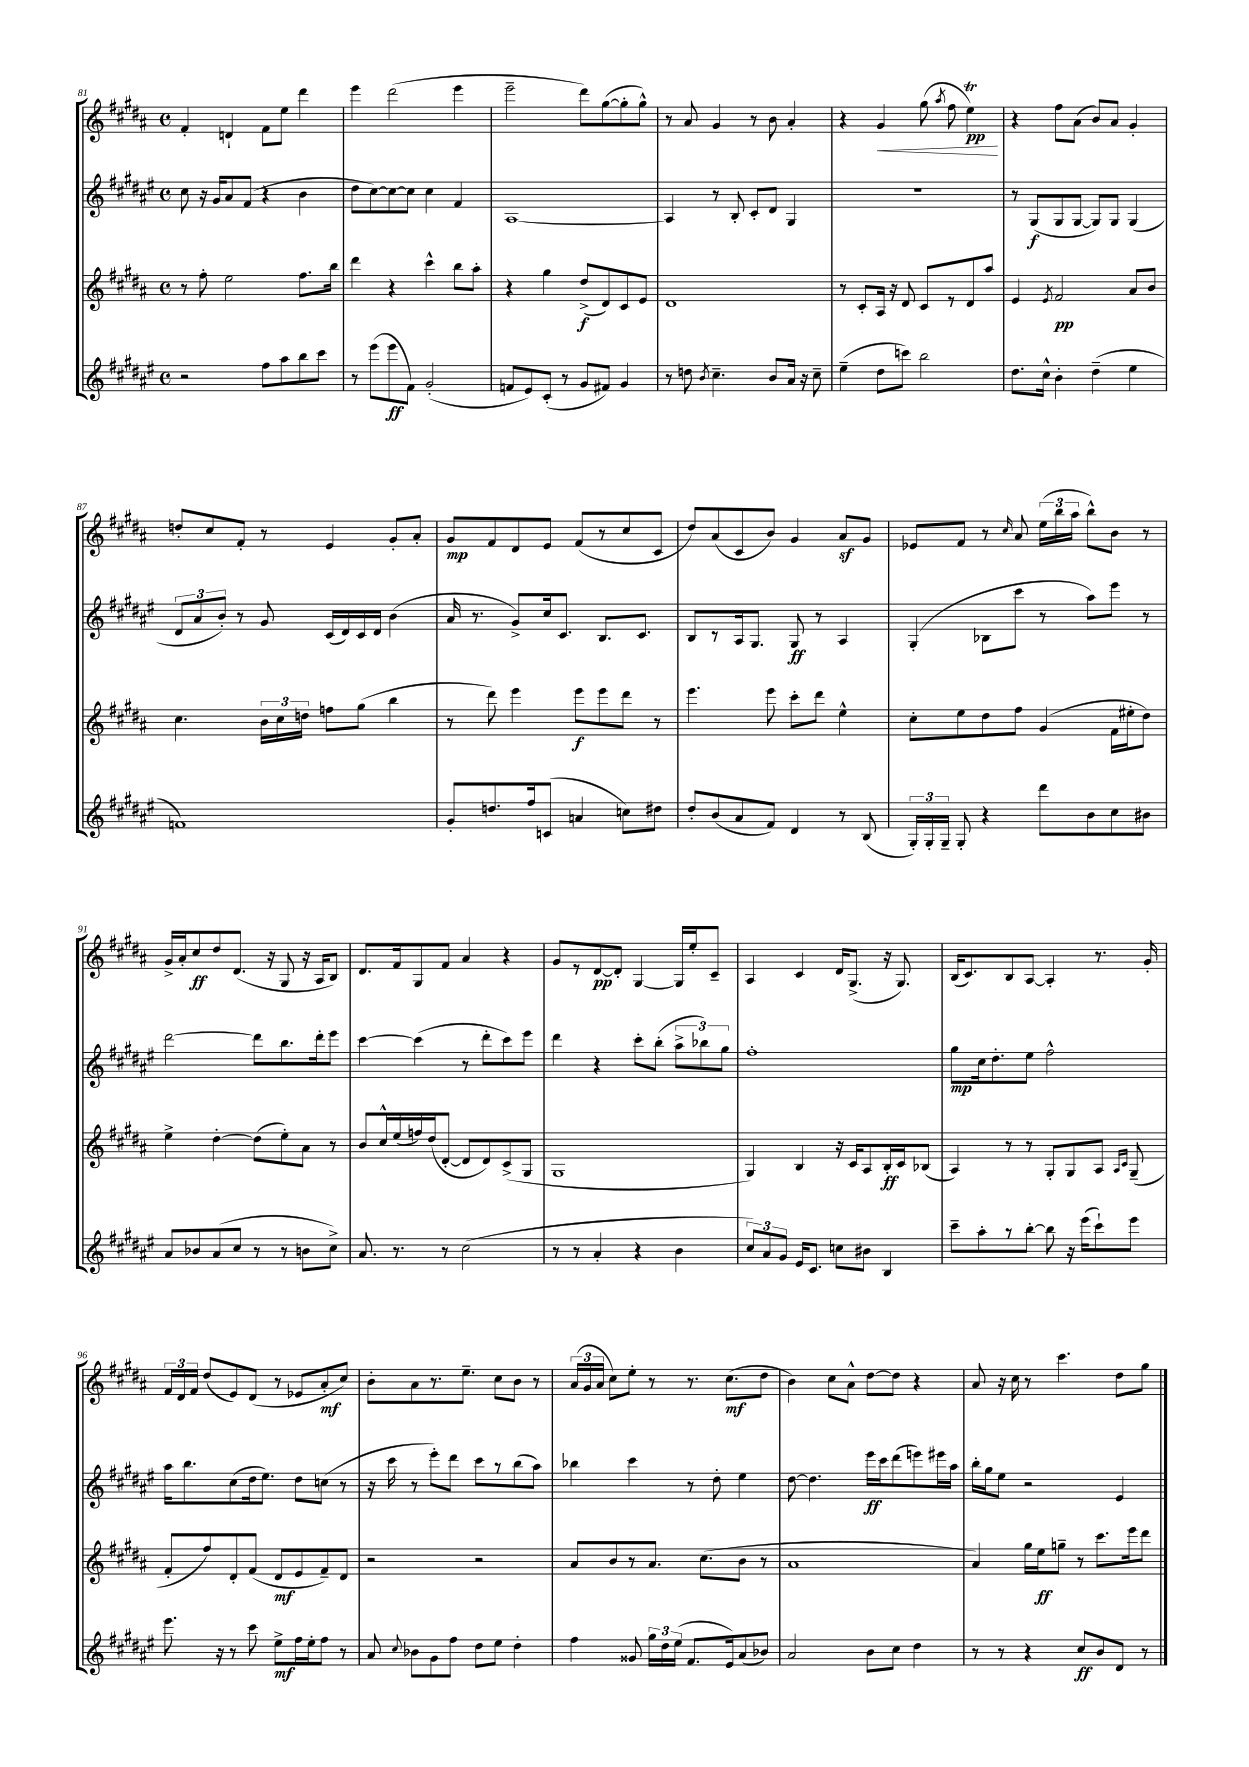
<<
\new StaffGroup <<
\new Staff = "s0" {
    \clef treble \key b \major \defaultTimeSignature \time 4/4
    \autoBeamOff fis'4-. d'4-! fis'8[ e''8] dis'''4 |
    e'''4 dis'''2( e'''4 |
    e'''2-- dis'''8[) gis''8~( gis''8-. gis''8]-^) |
    r8 ais'8 gis'4 r8 b'8 ais'4-. |
    r4 gis'4\< gis''8( \acciaccatura { ais''8 } fis''8 e''4\trill\pp\!) |
    r4 fis''8[ ais'8]( b'8[) ais'8] gis'4-. |
    d''8[-. cis''8 fis'8]-. r8 e'4 gis'8[-. ais'8]-. |
    gis'8[\mp fis'8 dis'8 e'8] fis'8[( r8 cis''8 cis'8] |
    dis''8[) ais'8( cis'8 b'8]) gis'4 ais'8[\sf gis'8] |
    ees'8[ fis'8] r8 \grace { cis''16 } ais'8 \tuplet 3/2 { e''16[( b''16 ais''16] } b''8[-^) b'8] r8 |
    gis'16[-> ais'16-. cis''8\ff dis''8 dis'8.]( r16 gis8 r16 ais16[ b8]) |
    dis'8.[ fis'16 gis8 fis'8] ais'4 r4 |
    gis'8[ r8 dis'8~\pp dis'8]-. gis4~ gis16[ e''16-. cis'8]-- |
    ais4 cis'4 dis'16[ gis8.]->( r16 gis8.) |
    b16[( cis'8.) b8 ais8]~ ais4-. r8. gis'16-. |
    \tuplet 3/2 { fis'16[ dis'16 fis'16] } dis''8[( e'8) dis'8]( r8 ees'8[ ais'8-.\mf cis''8]) |
    b'8[-. ais'8 r8. e''8.]-- cis''8[ b'8] r8 |
    \tuplet 3/2 { ais'16[( gis'16 ais'16] } cis''8[) e''8]-. r8 r8. cis''8.[\mf( dis''8] |
    b'4) cis''8[ ais'8]-^ dis''8[~ dis''8] r4 |
    ais'8 r16 cis''16 r8 cis'''4. dis''8[ gis''8] \bar "|." |
}
\new Staff = "s1" {
    \clef treble \key fis \major \defaultTimeSignature \time 4/4
    \autoBeamOff cis''8 r16 gis'16[ ais'8 fis'8]( r4 b'4 |
    dis''8[ cis''8~) cis''8~ cis''8] cis''4 fis'4 |
    ais1~ |
    ais4 r8 b8-. cis'8[-. dis'8] gis4 |
    R1 |
    r8 gis8[\f( gis8 gis8]~ gis8[) gis8] gis4( |
    \tuplet 3/2 { dis'8[ ais'8 b'8]-.) } r8 gis'8 cis'16[( dis'16) cis'16 dis'16] b'4( |
    ais'16 r8. gis'8[->) cis''16 cis'8.] b8.[ cis'8.] |
    b8[ r8 ais16 gis8.] gis8\ff r8 ais4 |
    gis4-.( bes8[ cis'''8] r8 ais''8[) eis'''8] r8 |
    dis'''2~ dis'''8[ b''8. dis'''16-. eis'''8] |
    cis'''4~ cis'''4( r8 dis'''8[-. cis'''8) eis'''8] |
    dis'''4 r4 cis'''8[-. b''8]-.( \tuplet 3/2 { ais''8[-> bes''8) gis''8] } |
    fis''1-. |
    gis''8[\mp cis''16 dis''8.-. eis''8] fis''2-^ |
    ais''16[ b''8. cis''8( dis''16 eis''8.]) dis''8[ c''8]( r8 |
    r16 cis'''16 r8 eis'''8[-.) dis'''8] cis'''8[ r8 b''8( ais''8]) |
    bes''4 cis'''4 r8 dis''8-. eis''4 |
    dis''8~ dis''4. eis'''16[\ff cis'''16 dis'''8( e'''8) eis'''16 ais''16] |
    b''16[-. gis''16 eis''8] r2 eis'4 \bar "|." |
}
\new Staff = "s2" {
    \clef treble \key b \major \defaultTimeSignature \time 4/4
    \autoBeamOff r8 fis''8-. e''2 fis''8.[ b''16] |
    dis'''4 r4 cis'''4-^ b''8[ ais''8]-. |
    r4 gis''4 dis''8[->\f( dis'8) cis'8 e'8] |
    dis'1 |
    r8 cis'8[-. ais16] r16 dis'8 cis'8[ r8 dis'8 ais''8] |
    e'4 \acciaccatura { e'8 } fis'2\pp ais'8[ b'8] |
    cis''4. \tuplet 3/2 { b'16[ cis''16 d''16] } f''8[ gis''8]( b''4 |
    r8 dis'''8) e'''4 e'''8[\f e'''8 dis'''8] r8 |
    e'''4. e'''8 cis'''8[-. dis'''8] e''4-^ |
    cis''8[-. e''8 dis''8 fis''8] gis'4( fis'16[ eis''16-. dis''8]) |
    e''4-> dis''4~-. dis''8[( e''8-.) ais'8] r8 |
    b'8[ cis''16-^ e''16( f''16) dis''16( dis'8]~-. dis'8[ dis'8) cis'8->( gis8] |
    gis1 |
    gis4) b4 r16 cis'16[ ais8 b16-.\ff cis'16 bes8]( |
    ais4) r8 r8 gis8[-. gis8 ais8] \grace { ais16[ cis'16] } gis8--( |
    fis'8[-. fis''8) dis'8-. fis'8]( dis'8[\mf e'8 fis'8--) dis'8] |
    r2 r2 |
    ais'8[ b'8 r8 ais'8.] cis''8.[( b'8] r8 |
    ais'1 |
    ais'4) gis''16[ e''16\ff g''8]-- r8 cis'''8.[ e'''16 dis'''8] \bar "|." |
}
\new Staff = "s3" {
    \clef treble \key fis \major \defaultTimeSignature \time 4/4
    \autoBeamOff r2 fis''8[ ais''8 b''8 cis'''8] |
    r8 eis'''8[( eis'''8\ff fis'8]) gis'2-.( |
    f'8[ eis'8) cis'8]-.( r8 gis'8[ fis'8]) gis'4 |
    r8 d''8 \acciaccatura { b'8 } cis''4.-- b'8[ ais'16] r16 cis''8-- |
    eis''4--( dis''8[ c'''8]) b''2 |
    dis''8.[ cis''16]-^ b'4-. dis''4--( eis''4 |
    f'1) |
    gis'8[-. d''8. fis''16 c'8]( a'4 c''8[) dis''8] |
    dis''8[-. b'8( ais'8 fis'8]) dis'4 r8 b8( |
    \tuplet 3/2 { gis16[-.) gis16-. gis16]-- } gis8-. r4 dis'''8[ b'8 cis''8 bis'8] |
    ais'8[ bes'8 ais'8( cis''8] r8 r8 b'8[ cis''8]->) |
    ais'8. r8. r8 cis''2( |
    r8 r8 ais'4-. r4 b'4 |
    \tuplet 3/2 { cis''8[) ais'8 gis'8] } eis'16[ cis'8.] c''8[ bis'8] b4 |
    cis'''8[-- ais''8-. r8 b''8]~-. b''8 r16 eis'''16[( cis'''8-!) eis'''8] |
    eis'''8. r16 r8 cis'''8 eis''8[->\mf fis''16 eis''16-. fis''8] r8 |
    ais'8 \appoggiatura { cis''8 } bes'8[ gis'8 fis''8] dis''8[ eis''8] dis''4-. |
    fis''4 gisis'8 \tuplet 3/2 { gis''16[ dis''16 eis''16]( } fis'8.[ eis'16) ais'8( bes'8]) |
    ais'2 b'8[ cis''8] dis''4 |
    r8 r8 r4 cis''8[\ff b'8 dis'8] r8 \bar "|." |
}
>>
>>
\layout { \context { \Score currentBarNumber = #81 } }
